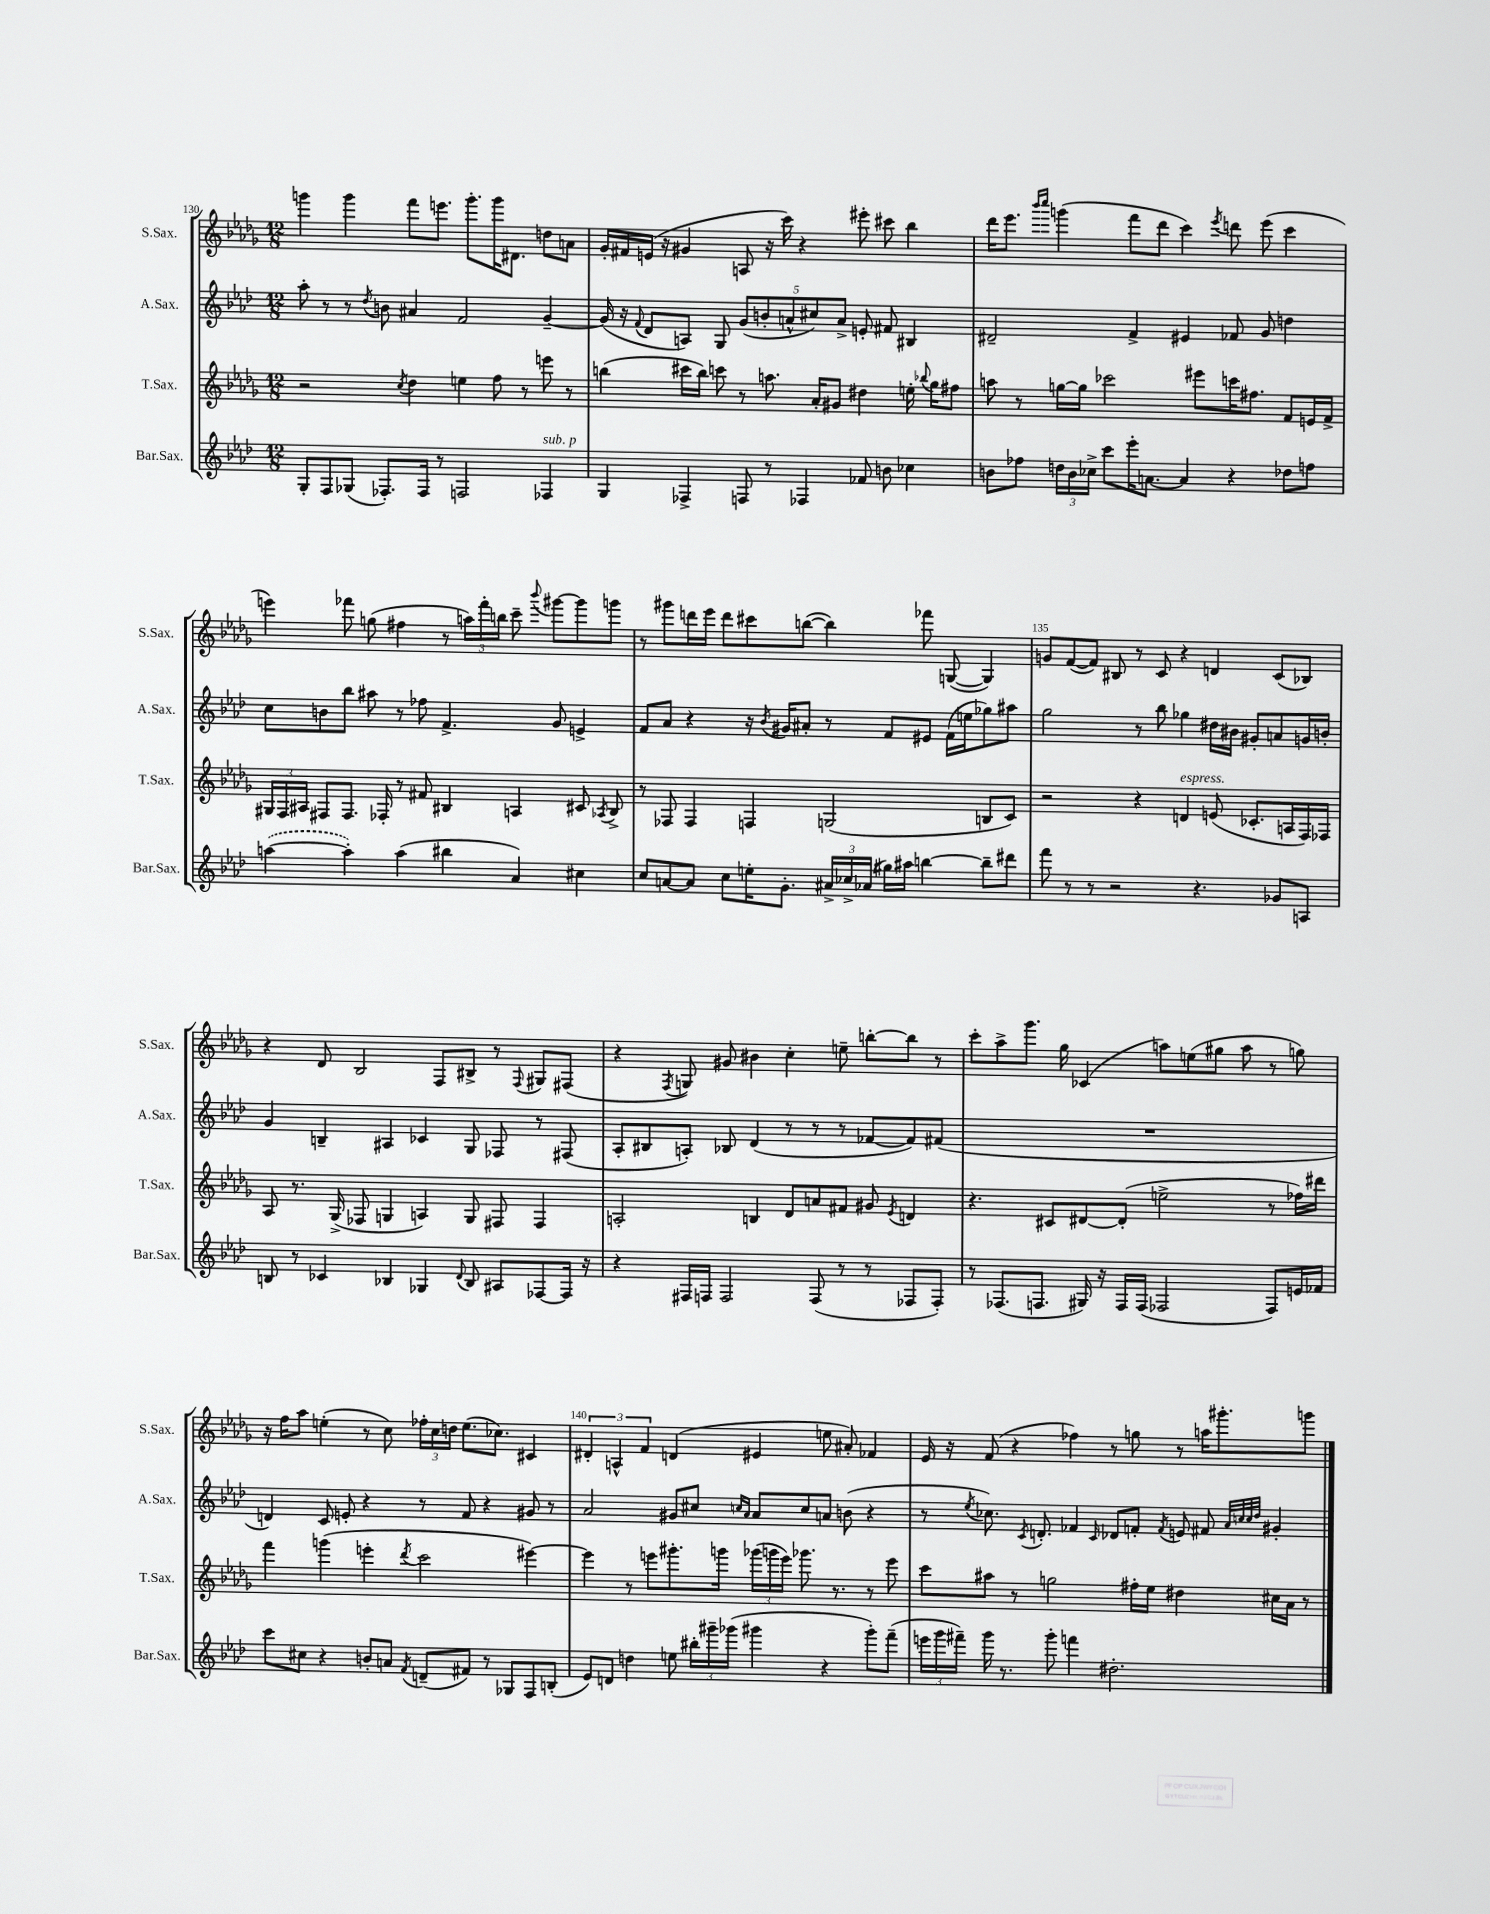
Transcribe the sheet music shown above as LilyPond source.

<<
\new StaffGroup <<
\new Staff = "s0" \with { instrumentName = "S.Sax." shortInstrumentName = "S.Sax." } {
    \clef treble \key des \major \numericTimeSignature \time 12/8
    \autoBeamOff g'''4 g'''4 f'''8[ e'''8.] g'''8.[-. g'''16 dis'8.] d''8[ a'8] |
    ges'16[-. fis'16 e'16]( r16 gis'4 a8 r16 c'''16) r4 eis'''8-. cis'''8 bes''4 |
    des'''16[ ees'''8.] \grace { bes'''16[ c''''16] } g'''4( f'''8[ des'''8] c'''4) \acciaccatura { ees'''8 } d'''8 ees'''8( c'''4 |
    e'''4) fes'''8 g''8( fis''4 r8 \tuplet 3/2 { a''16[) fes'''16-. b''16] } c'''8-- \appoggiatura { bes'''8 } gis'''8[~ gis'''8 g'''8] |
    r8 gis'''8[ d'''16 ees'''16] d'''8[ cis'''8 b''8]~( b''4) fes'''8 g8~( g4) |
    g'8[ f'8~( f'8]) bis8 r8 c'8 r4 d'4 c'8[( bes8]) |
    r4 des'8 bes2 f8[ bis8]-> r8 \appoggiatura { f8 } gis8[ fis8]( |
    r4 \acciaccatura { f8 } g8) gis'8 bis'4 c''4-. e''8-- b''8[~-. b''8] r8 |
    c'''8[-. aes''8-> ges'''8.] ges''16 ces'4( a''8[) e''8( gis''8] a''8 r8 g''8) |
    r16 f''16[ aes''8] e''4-.( r8 c''8) \tuplet 3/2 { fes''16[-. c''16 d''16] } e''8.[( ces''8.]) cis'4 |
    \tuplet 3/2 { dis'4-. a4-^ f'4 } d'4( eis'4 e''8 ais'8-.) fes'4 |
    ees'16 r16 f'8( r4 fes''4) r8 g''8 r8 a''16[ gis'''8.-. g'''8] \bar "|." |
}
\new Staff = "s1" \with { instrumentName = "A.Sax." shortInstrumentName = "A.Sax." } {
    \clef treble \key aes \major \numericTimeSignature \time 12/8
    \autoBeamOff aes''8-. r8 r8 \acciaccatura { des''8 } b'8 ais'4 f'2 g'4~-- |
    g'16( r16 \appoggiatura { f'8 } des'8[ a8]) g8 \tuplet 5/4 { g'8[( b'8-. a'8-^ cis''8) a'8]-> } e'8-. fis'8 bis4 |
    dis'2-- f'4-> eis'4 fes'8 g'8 d''4 |
    c''8[ b'8 bes''8] ais''8 r8 fes''8 f'4.-> g'8 e'4-> |
    f'8[ aes'8] r4 r16 \acciaccatura { bes'8 } gis'16[ ais'8]-. r8 f'8[ eis'8] f'16[( e''16 ges''8) ais''8] |
    g''2 r8 bes''8 ges''4 dis''16[ bis'16] gis'8[-. a'8 g'16 b'16]-. |
    g'4 b4-- ais4 ces'4 g8 fes8 r8 fis8( |
    aes8[-. bis8 a8]-.) bes8 des'4( r8 r8 r8 fes'8[~ fes'8) fis'8]( |
    R1. |
    d'4) c'8 e'8-. r4 r8 f'8 r4 gis'8 r8 |
    aes'2 gis'8[ cis''8] \grace { c''16[ aes'16] } aes'8[ c''8 a'8] b'8( r4 |
    r8 \acciaccatura { ees''8 } ces''8.) \acciaccatura { c'8 } d'8.-. fes'4 \grace { c'16 } des'8[ f'8]-. \acciaccatura { f'8 } e'8 fis'8 \grace { aes'32[ c''32 c''32 des''32] } gis'4-. \bar "|." |
}
\new Staff = "s2" \with { instrumentName = "T.Sax." shortInstrumentName = "T.Sax." } {
    \clef treble \key des \major \numericTimeSignature \time 12/8
    \autoBeamOff r2 \acciaccatura { c''8 } des''4 e''4 f''8 r8 e'''8 r8 |
    b''4( cis'''16[ b''16]) c'''8 r8 a''8. aes'16[-. gis'8] dis''4 e''16-. \appoggiatura { bes''8 } ges''16[ fis''8] |
    a''8 r8 g''16[~ g''16] ces'''2 eis'''8[ c'''16 fis''8.] f'8[ e'16 f'16]-> |
    \tuplet 3/2 { gis16[ f16 ais16] } fis8[ fis8.] fes16-. r8 fis'8 bis4 a4 cis'8 \acciaccatura { aes8 } bis8-> |
    r8 fes8 fes4 f4 g2( b8[ c'8]) |
    r2 r4 d'4^\markup { \italic "espress." } e'8( ces'8.[-. a16 f16) fes16] |
    aes8 r8. ges16->( fes8 g4 a4) g8 fis8 fis4 |
    a2-. b4 des'8[ a'8 fis'8] gis'8 \acciaccatura { ees'8 } d'4 |
    r4. cis'8[ dis'8~ dis'8]-.( e''2-> r8 fes''16[) dis'''16] |
    f'''4 g'''4( e'''4-. \acciaccatura { des'''8 } c'''2 eis'''4~) |
    eis'''4 r8 e'''8[ gis'''8.-. g'''16] \tuplet 3/2 { ges'''16[( g'''16 e'''16]) } ges'''8. r8. r8 e'''8 |
    c'''8[ ais''8] r8 g''2 fis''16[-. ees''16] dis''4 cis''16[ aes'16] r8 \bar "|." |
}
\new Staff = "s3" \with { instrumentName = "Bar.Sax." shortInstrumentName = "Bar.Sax." } {
    \clef treble \key aes \major \numericTimeSignature \time 12/8
    \autoBeamOff g8[-. f8 ges8]( fes8.[-.) fes16] r8 f2 fes4^\markup { \italic "sub. p" } |
    g4 fes4-> f8 r8 fes4 fes'8 b'8 ces''4 |
    b'8[ fes''8] \tuplet 3/2 { d''16[ b'16 ces''16]-> } c'''8[ ees'''16-. a'8.]~ a'4 r4 des''8[ f''8] |
    \once \slurDashed a''4~( a''4-.) a''4( bis''4 aes'4) cis''4 |
    c''8[ a'8~ a'8] c''8[ e''16-. g'8.]-. \tuplet 3/2 { ais'16[-> ces''16-> aes'16]( } gis''16[) ais''16] b''4~ b''8[-- dis'''8] |
    f'''8 r8 r8 r2 r4. ges'8[ a8] |
    b8 r8 ces'4 bes4 ges4 \appoggiatura { des'8 } bes8 ais8[ fes8~ fes16] r16 |
    r4 fis16[ f16] f2 f8( r8 r8 fes8[ fes8]-.) |
    r8 fes8.[( f8.] gis16) r16 f16[ f16]( fes2 fes8[) e'16 fes'16] |
    c'''8[ cis''8] r4 b'8[-. a'8] \acciaccatura { f'8 } d'8[--( fis'8]) r8 ges8[ f8 b8]-.( |
    ees'8[) d'8] d''4 e''8 \tuplet 3/2 { bis''16[-. gis'''16-- ges'''16]( } gis'''4 r4 gis'''8[-.) f'''8]--( |
    \tuplet 3/2 { e'''16[ g'''16 fis'''16]--) } g'''16 r8. g'''8-. f'''4 dis''2.-. \bar "|." |
}
>>
>>
\layout { \context { \Score currentBarNumber = #130 \override BarNumber.break-visibility = ##(#f #t #t) barNumberVisibility = #(every-nth-bar-number-visible 5) } }
